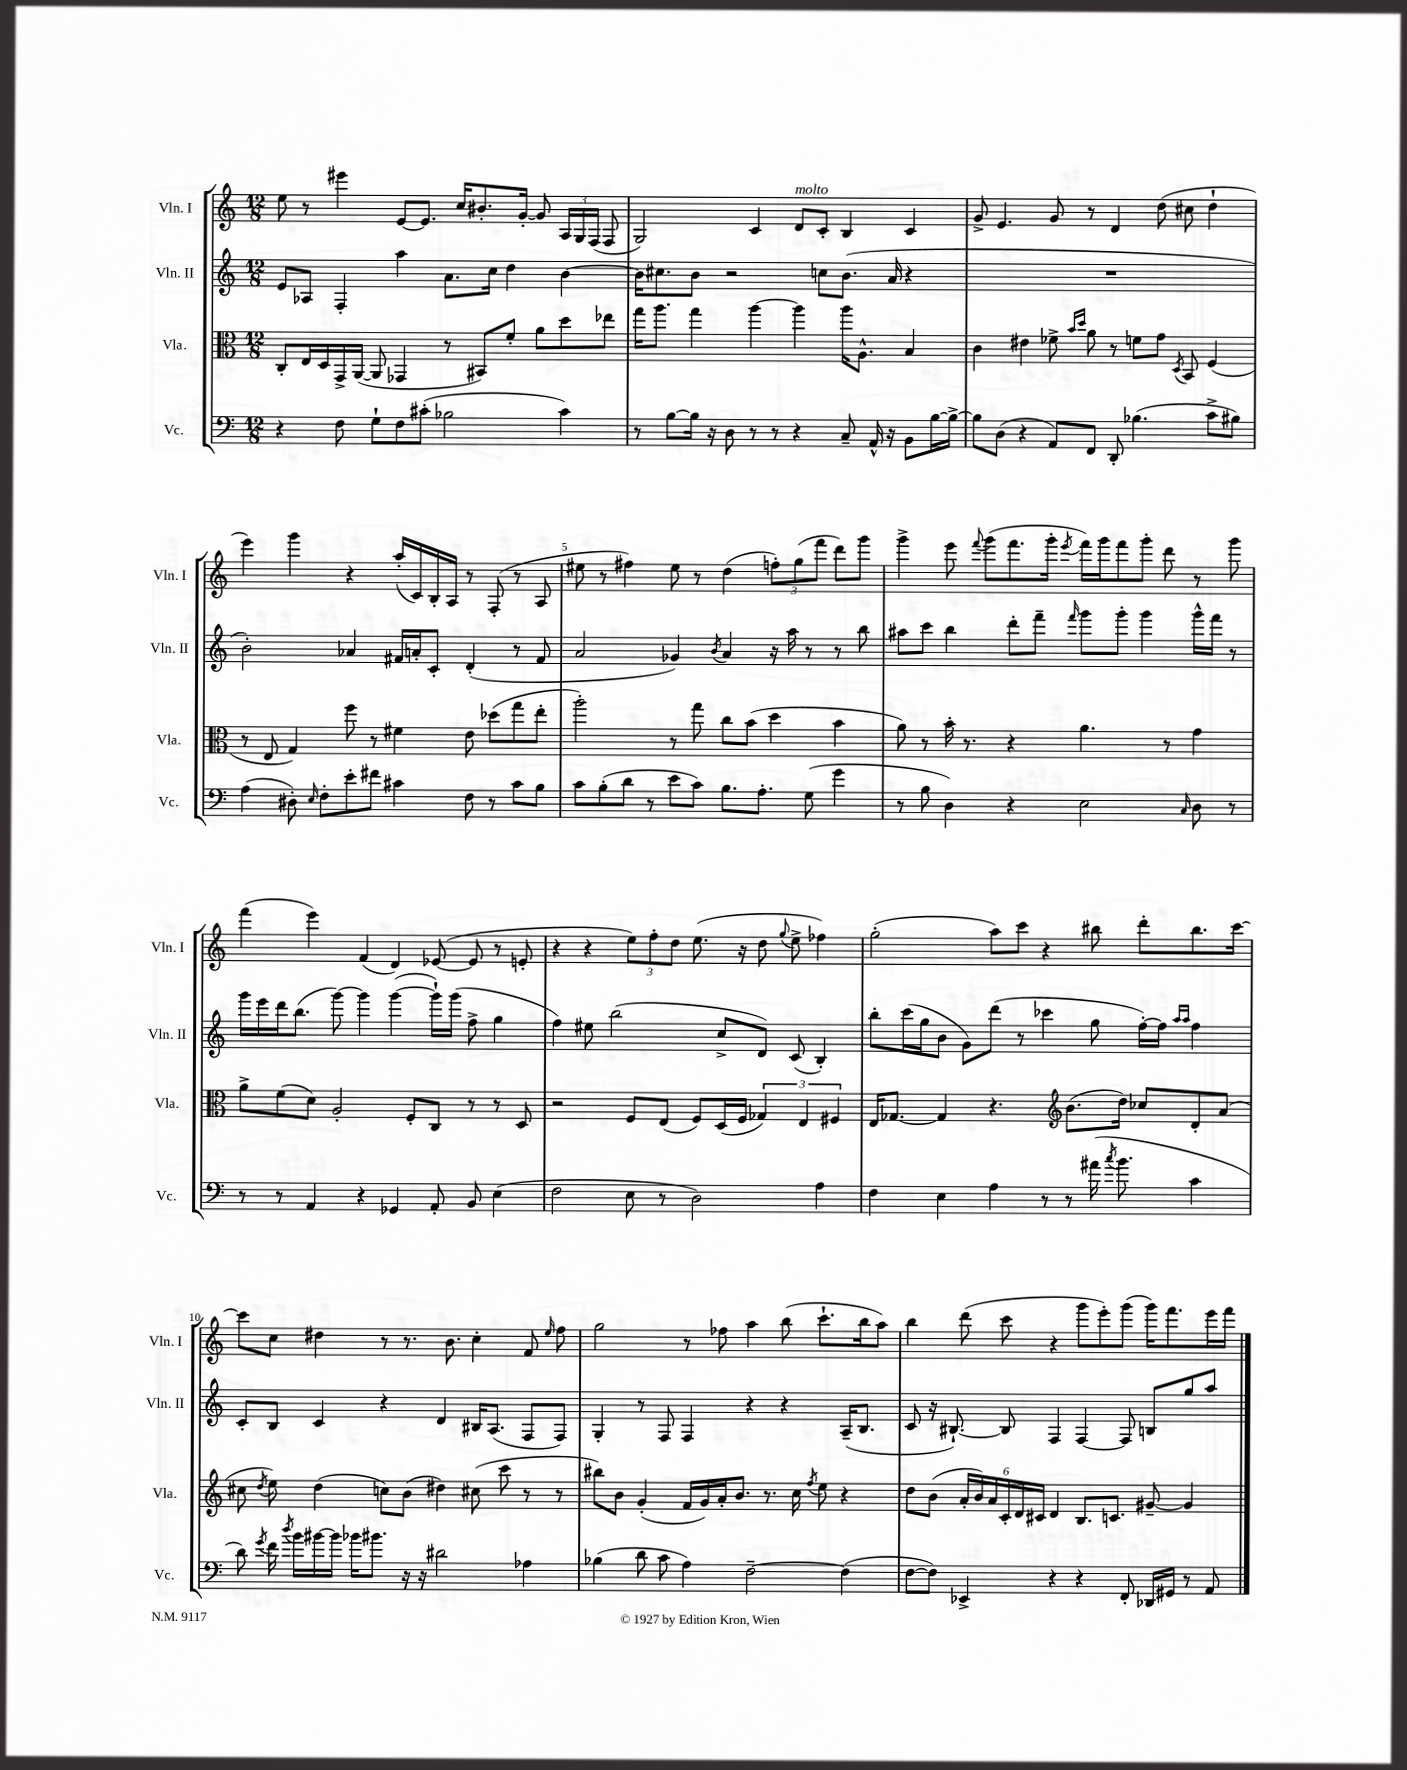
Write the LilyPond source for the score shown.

<<
\new StaffGroup <<
\new Staff = "s0" \with { instrumentName = "Vln. I" shortInstrumentName = "Vln. I" } {
    \clef treble \key c \major \numericTimeSignature \time 12/8
    \autoBeamOff e''8 r8 eis'''4 e'8[~ e'8.] c''16[ bis'8.-. g'16]~-. g'8 \tuplet 3/2 { a16[ g16 f16]( } f8 |
    g2) c'4 d'8[^\markup { \italic "molto" } c'8]-. b4 c'4 |
    g'8-> e'4. g'8 r8 d'4 d''8( cis''8 d''4-! |
    e'''4) g'''4 r4 a''16[-.( c'16) b16-. a16] r8 f8-.( r8 a8 |
    eis''8 r8 fis''4) eis''8 r8 d''4( \tuplet 3/2 { f''8[-.) g''8( f'''8] } d'''8[) g'''8] |
    g'''4-> e'''8 \appoggiatura { f'''8 } g'''8[( f'''8. g'''16]-. \acciaccatura { e'''8 } f'''16[) g'''16 f'''8 g'''8]-. d'''8 r8 g'''8 |
    f'''4( e'''4) f'4( d'4) ees'8~( ees'8 r8 e'8-. |
    r4 r4 \tuplet 3/2 { e''8[) f''8-. d''8] } e''8.( r16 d''8 \appoggiatura { g''8 } e''8-> fes''4) |
    g''2-.( a''8[) c'''8] r4 bis''8 d'''8[-. bis''8. c'''16]~ |
    c'''8[ c''8] dis''4 r8 r8. b'8. c''4-. f'8 \grace { e''16 } f''8 |
    g''2 r8 fes''8 a''4 b''8( c'''8.[-! b''16 a''8]) |
    b''4 d'''8( c'''8 r4 g'''8[ e'''8-.) g'''8]( g'''16[) f'''8. e'''16 f'''16] \bar "|." |
}
\new Staff = "s1" \with { instrumentName = "Vln. II" shortInstrumentName = "Vln. II" } {
    \clef treble \key c \major \numericTimeSignature \time 12/8
    \autoBeamOff e'8[ aes8] f4-. a''4 a'8.[ c''16] d''4 b'4~ |
    b'16[ cis''8. b'8] r2 c''8[ b'8.]( a'16 r4 |
    R1. |
    b'2-.) aes'4 fis'16[ a'16-. c'8]-. d'4-.( r8 fis'8 |
    a'2 ges'4) \acciaccatura { b'8 } a'4 r16 a''16 r8 r8 b''8 |
    ais''8[ c'''8] b''4 d'''8[-. f'''8]-- \grace { f'''16 } g'''8[ g'''8]-. g'''4 g'''16[-^ f'''16] r8 |
    g'''16[ e'''16 d'''16 b''8.]( g'''8~) g'''4 g'''4~( g'''16[-!) g'''16]( f''8-> g''4 |
    f''4) eis''8 b''2( c''8[-> d'8]) c'8( b4-.) |
    b''8[-. c'''16( g''16 b'8] g'8[) d'''8]( r8 ces'''4 g''8 f''16[~-.) f''16] \grace { a''16[ a''16] } f''4 |
    c'8[-. b8] c'4 r4 d'4 bis16[ a8.]( f8[ f8]) |
    g4-. r8 f8 f4 r4 r4 a16[--( b8.] |
    c'8 r16 bis8.~-!) bis8 f4 f4~ f8 b8[ g''8 a''8] \bar "|." |
}
\new Staff = "s2" \with { instrumentName = "Vla." shortInstrumentName = "Vla." } {
    \clef alto \key c \major \numericTimeSignature \time 12/8
    \autoBeamOff c8[-. e16 d16 g,16-> a,16]~( a,8 ges,4 r8 bis,8[) f'8]-. a'8[ d''8 ees''8] |
    g''16[ a''8.] g''4 a''4~ a''4 a''16[ a8.]-^ b4 |
    c'4 eis'4 fes'8-> \grace { b'16[ d''16] } a'8 r8 f'8[ g'8] \acciaccatura { d8 } b,8 f4( |
    r8 e8 g4) f''8 r8 fis'4 e'8 des''8[( g''8 e''8]-. |
    a''2-.) r8 g''8 c''8[ b'8]( d''4 b'4 |
    a'8) r8 b'16-. r8. r4 a'4. r8 g'4 |
    a'8[-> f'8( d'8]) a2-. f8[-. c8] r8 r8 d8 |
    r2 f8[ e8]( f8[) d16( f16] \tuplet 3/2 { ges4) e4 fis4 } |
    e16[ ges8.]~ ges4 r4. \clef treble b'8.[( d''16]) ces''8[ d'8-. a'8]( |
    cis''8 \acciaccatura { d''8 } e''8) d''4( c''8[) b'8]( dis''4) cis''8( c'''8 r8 r8 |
    bis''8[) b'8] g'4-.( f'16[ g'16) a'16-. b'8.] r8. c''16 \acciaccatura { f''8 } e''8 r4 |
    d''8[ b'8]( \tuplet 6/4 { a'16[-. b'16) a'16 c'16-. d'16 cis'16] } d'4 b8.[ c'8.] gis'8~-- gis'4 \bar "|." |
}
\new Staff = "s3" \with { instrumentName = "Vc." shortInstrumentName = "Vc." } {
    \clef bass \key c \major \numericTimeSignature \time 12/8
    \autoBeamOff r4 f8 g8[-! f8 cis'8]-.( bes2 cis'4) |
    r8 b8[~ b16] r16 d8 r8 r8 r4 c8-- a,16-^ r16 b,8[ b16~ b16]~-> |
    b8[ d8]( r4 a,8[) f,8] d,8-. bes4.( c'8[-> bis8]) |
    a4( dis8-.) \grace { e16 } f8[-. e'8-. fis'8] cis'4 f8 r8 cis'8[ b8] |
    c'8[ b8-.( d'8] r8 e'8[ c'8]) b8.[ a8.]-. g8( g'4 |
    r8 b8 d4) r4 e2 \grace { c16 } d8 r8 |
    r8 r8 a,4 r4 ges,4 a,8-. b,8 e4( |
    f2 e8 r8 d2) a4 |
    f4 e4 a4 r8 r8 ais'16( \acciaccatura { c''8 } b'8. c'4 |
    d'8) \acciaccatura { g'8 } f'16 \acciaccatura { d''8 } b'16[ bis'16~ bis'16] bes'16[ bis'8.] r16 r16 dis'2 aes4 |
    bes4( d'8 c'8 a4) f2~-- f4( |
    f8[~ f8]) ees,4-> r4 r4 f,8-. des,16[ gis,16] r8 a,8 \bar "|." |
}
>>
>>
\layout { \context { \Score \override BarNumber.break-visibility = ##(#f #t #t) barNumberVisibility = #(every-nth-bar-number-visible 5) } }
